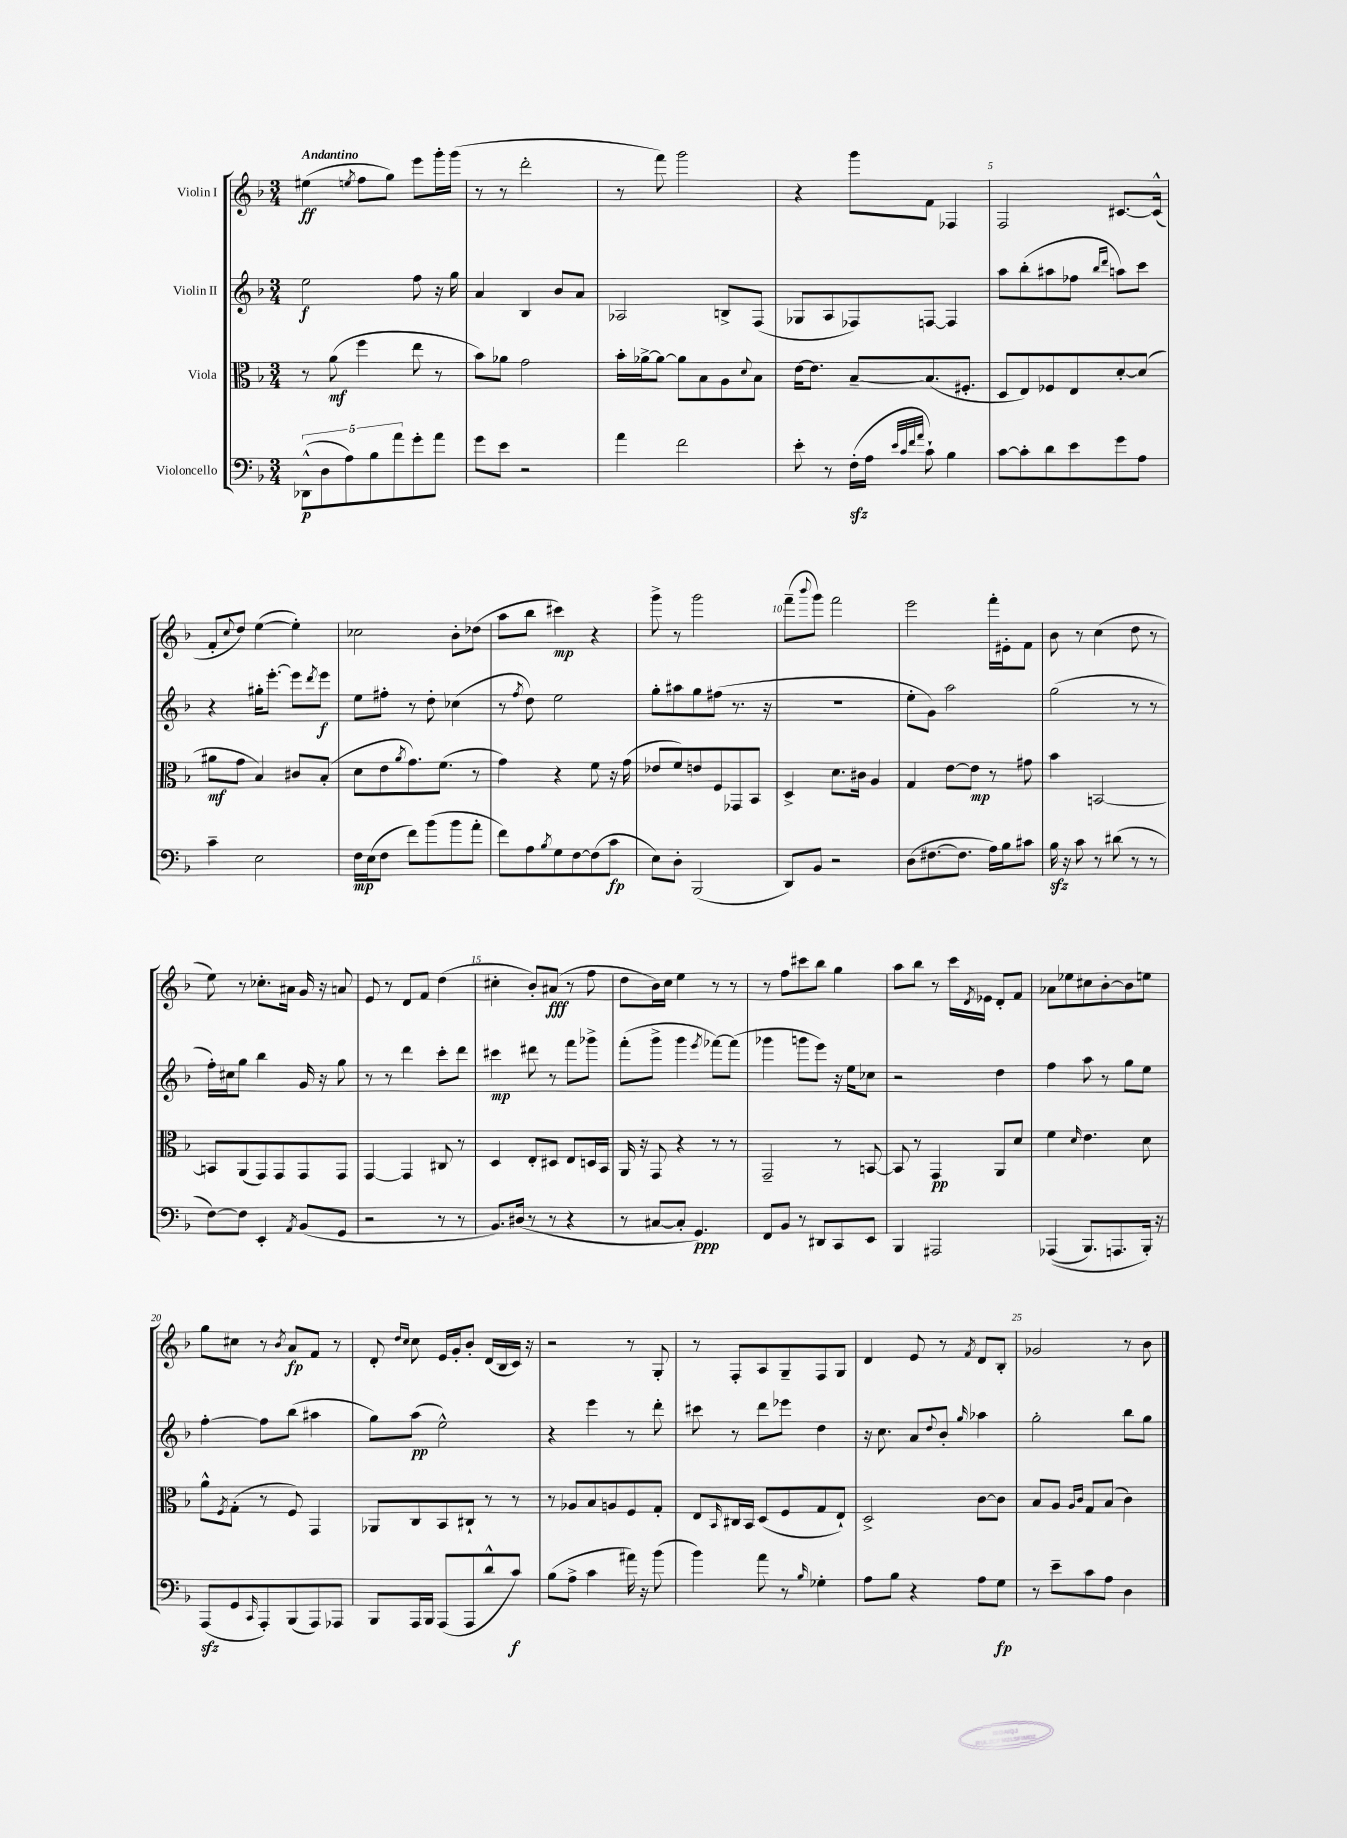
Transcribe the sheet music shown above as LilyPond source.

<<
\new StaffGroup <<
\new Staff = "s0" \with { instrumentName = "Violin I" } {
    \clef treble \key f \major \numericTimeSignature \time 3/4 \tempo "Andantino"
    eis''4\ff( \acciaccatura { e''8 } f''8 g''8) e'''8 g'''16-. g'''16( |
    r8 r8 d'''2-. |
    r8 f'''8) g'''2 |
    r4 g'''8 f'8 fes4 |
    f2 cis'8.~ cis'16-^( |
    f'8-. \appoggiatura { c''8 } d''8) e''4~( e''4-.) |
    ces''2 bes'8-. des''8( |
    a''8 bes''8 cis'''4\mp) r4 |
    g'''8-> r8 g'''2 |
    f'''8--( \appoggiatura { bes'''8 } g'''8) f'''2 |
    e'''2 f'''16-. eis'16-. f'8 |
    bes'8 r8 c''4( d''8 r8 |
    e''8) r8 ces''8.-. ais'16 g'16 r16 a'8 |
    e'8 r8 d'8 f'8 d''4( |
    cis''4-. bes'8-.) ais'8\fff( r8 f''8 |
    d''8 bes'16) c''16 e''4 r8 r8 |
    r8 f''8 cis'''8 bes''8 g''4 |
    a''8 bes''8 r8 c'''16 \acciaccatura { d'8 } ees'16 d'8-. f'8 |
    aes'8 ees''8 cis''8 bes'8~-. bes'8 e''8 |
    g''8 cis''8 r8 \acciaccatura { bes'8 } a'8\fp f'8 r8 |
    d'8-. \grace { d''16 c''16 } c''8 e'16 g'16-. bes'8-. d'16( bes16 c'16) r16 |
    r2 r8 g8-. |
    r8 f8-. a8 g8-- f8 g8 |
    d'4 e'8 r8 \acciaccatura { f'8 } d'8 bes8-. |
    ges'2 r8 bes'8 \bar "|." |
}
\new Staff = "s1" \with { instrumentName = "Violin II" } {
    \clef treble \key f \major \numericTimeSignature \time 3/4
    e''2\f f''8 r16 g''16 |
    a'4 bes4 bes'8 a'8 |
    aes2 b8-> f8( |
    ges8 a8 fes8) f8~ f4 |
    a''8 bes''8-.( ais''8 fes''8 \grace { bes''16 d'''16 } a''8) c'''8 |
    r4 gis''16-. e'''8.~-. e'''8 \acciaccatura { d'''8 } e'''8\f |
    e''8 fis''8-. r8 d''8-. ces''4( |
    r8 \acciaccatura { f''8 } d''8) e''2 |
    g''8-. ais''8 g''8 fis''8( r8. r16 |
    R2. |
    e''8-. g'8) a''2 |
    g''2( r8 r8 |
    f''16-.) cis''16 g''8 bes''4 g'16 r16 g''8 |
    r8 r8 d'''4 c'''8-. d'''8 |
    cis'''4\mp dis'''8 r8 f'''8 ges'''8-> |
    f'''8-.( g'''8-> g'''4 \acciaccatura { e'''8 } fes'''8~) fes'''8( |
    ges'''4 g'''8 e'''8) r16 e''16 ces''8 |
    r2 d''4 |
    f''4 a''8 r8 g''8 e''8 |
    f''4~-. f''8 bes''8( ais''4 |
    g''8) a''8\pp( e''2-^) |
    r4 e'''4 r8 d'''8-. |
    cis'''8 r8 d'''8 ees'''8 d''4 |
    r16 c''8. a'8 \appoggiatura { d''8 } bes'8-. \grace { g''16 } aes''4 |
    g''2-. bes''8 g''8 \bar "|." |
}
\new Staff = "s2" \with { instrumentName = "Viola" } {
    \clef alto \key f \major \numericTimeSignature \time 3/4
    r8 a'8\mf( f''4 e''8 r8 |
    bes'8) aes'8 g'2 |
    bes'16-. aes'16~-> aes'8~ aes'8 bes8 a8 \appoggiatura { d'8 } bes8 |
    e'16~ e'8. bes8~-- bes8.( fis8.-. |
    d8 e8) fes8 e8 d'8~-. d'8( |
    ais'8\mf g'8 bes4) cis'8 bes8-.( |
    d'8 e'8 \acciaccatura { a'8 } g'8.) f'8.( r8 |
    g'4) r4 f'8 r16 g'16( |
    ees'8 f'8) e'8 f8 ges,8 bes,8 |
    d4-> d'8. cis'16 a4 |
    g4 e'8~ e'8\mp r8 gis'8 |
    bes'4 b,2~ |
    b,8 a,8( g,8) g,8 g,8 g,8 |
    g,4~ g,4 cis8 r8 |
    d4 e8-. dis8 e8 d16 bes,16 |
    a,16 r16 g,8 r4 r8 r8 |
    g,2-- r8 b,8~ |
    b,8 r8 g,4\pp a,8 d'8 |
    f'4 \grace { d'16 } e'4. d'8 |
    a'8-^ \acciaccatura { f8 } g8-.( r8 f8) g,4 |
    aes,8 c8 bes,8 cis8-! r8 r8 |
    r8 aes8 bes8 a8 f8 g8-. |
    e8 \grace { bes,16 } cis16 bes,16 d8( f8 g8 e8-!) |
    d2-> c'8~ c'8 |
    bes8 a8 \grace { a16 c'16 } g8 bes8( c'4) \bar "|." |
}
\new Staff = "s3" \with { instrumentName = "Violoncello" } {
    \clef bass \key f \major \numericTimeSignature \time 3/4
    \tuplet 5/4 { des,8-^\p( d8 a8) bes8 a'8 } g'8-. a'8 |
    g'8 e'8 r2 |
    a'4 f'2 |
    e'8-. r8 f16-.\sfz( a16 \grace { e'32 c'32 f'32 a'32 } c'8-!) bes4 |
    c'8~ c'8-. d'8 e'8 g'8 a8 |
    c'4-- e2 |
    f16\mp e16( f8 f'8) bes'8( bes'8 a'8-. |
    f'8) a8 \acciaccatura { bes8 } g8 f8~ f8( c'8\fp |
    e8) d8-. bes,,2( |
    d,8) bes,8 r2 |
    d8( fis8.~ fis8. a16) bes16 cis'8 |
    bes16\sfz r16 c'8 r8 dis'8( r8 r8 |
    f8~) f8 e,4-. \acciaccatura { a,8 } bes,8( g,8 |
    r2 r8 r8 |
    bes,8.) dis16( r8 r8 r4 |
    r8 cis8~ cis8-. g,4.\ppp) |
    f,8 bes,8 r8 dis,8 c,8 e,8 |
    bes,,4 ais,,2 |
    aes,,4(\( bes,,8.) a,,8. bes,,16-.\) r16 |
    a,,8\sfz( g,8 \grace { c,16 } a,,8-.) bes,,8( a,,8) aes,,8 |
    bes,,8 a,,16 bes,,16 a,,8( a,,8 d'8-^ c'8\f) |
    bes8( a8-> c'4 ais'16) r16 bes'8( |
    bes'4) a'8 r8 \grace { bes16 } ges4-. |
    a8 bes8 r4 a8 g8\fp |
    r8 e'8-- c'8 a8 d4 \bar "|." |
}
>>
>>
\layout { \context { \Score \override BarNumber.break-visibility = ##(#f #t #t) barNumberVisibility = #(every-nth-bar-number-visible 5) } }
